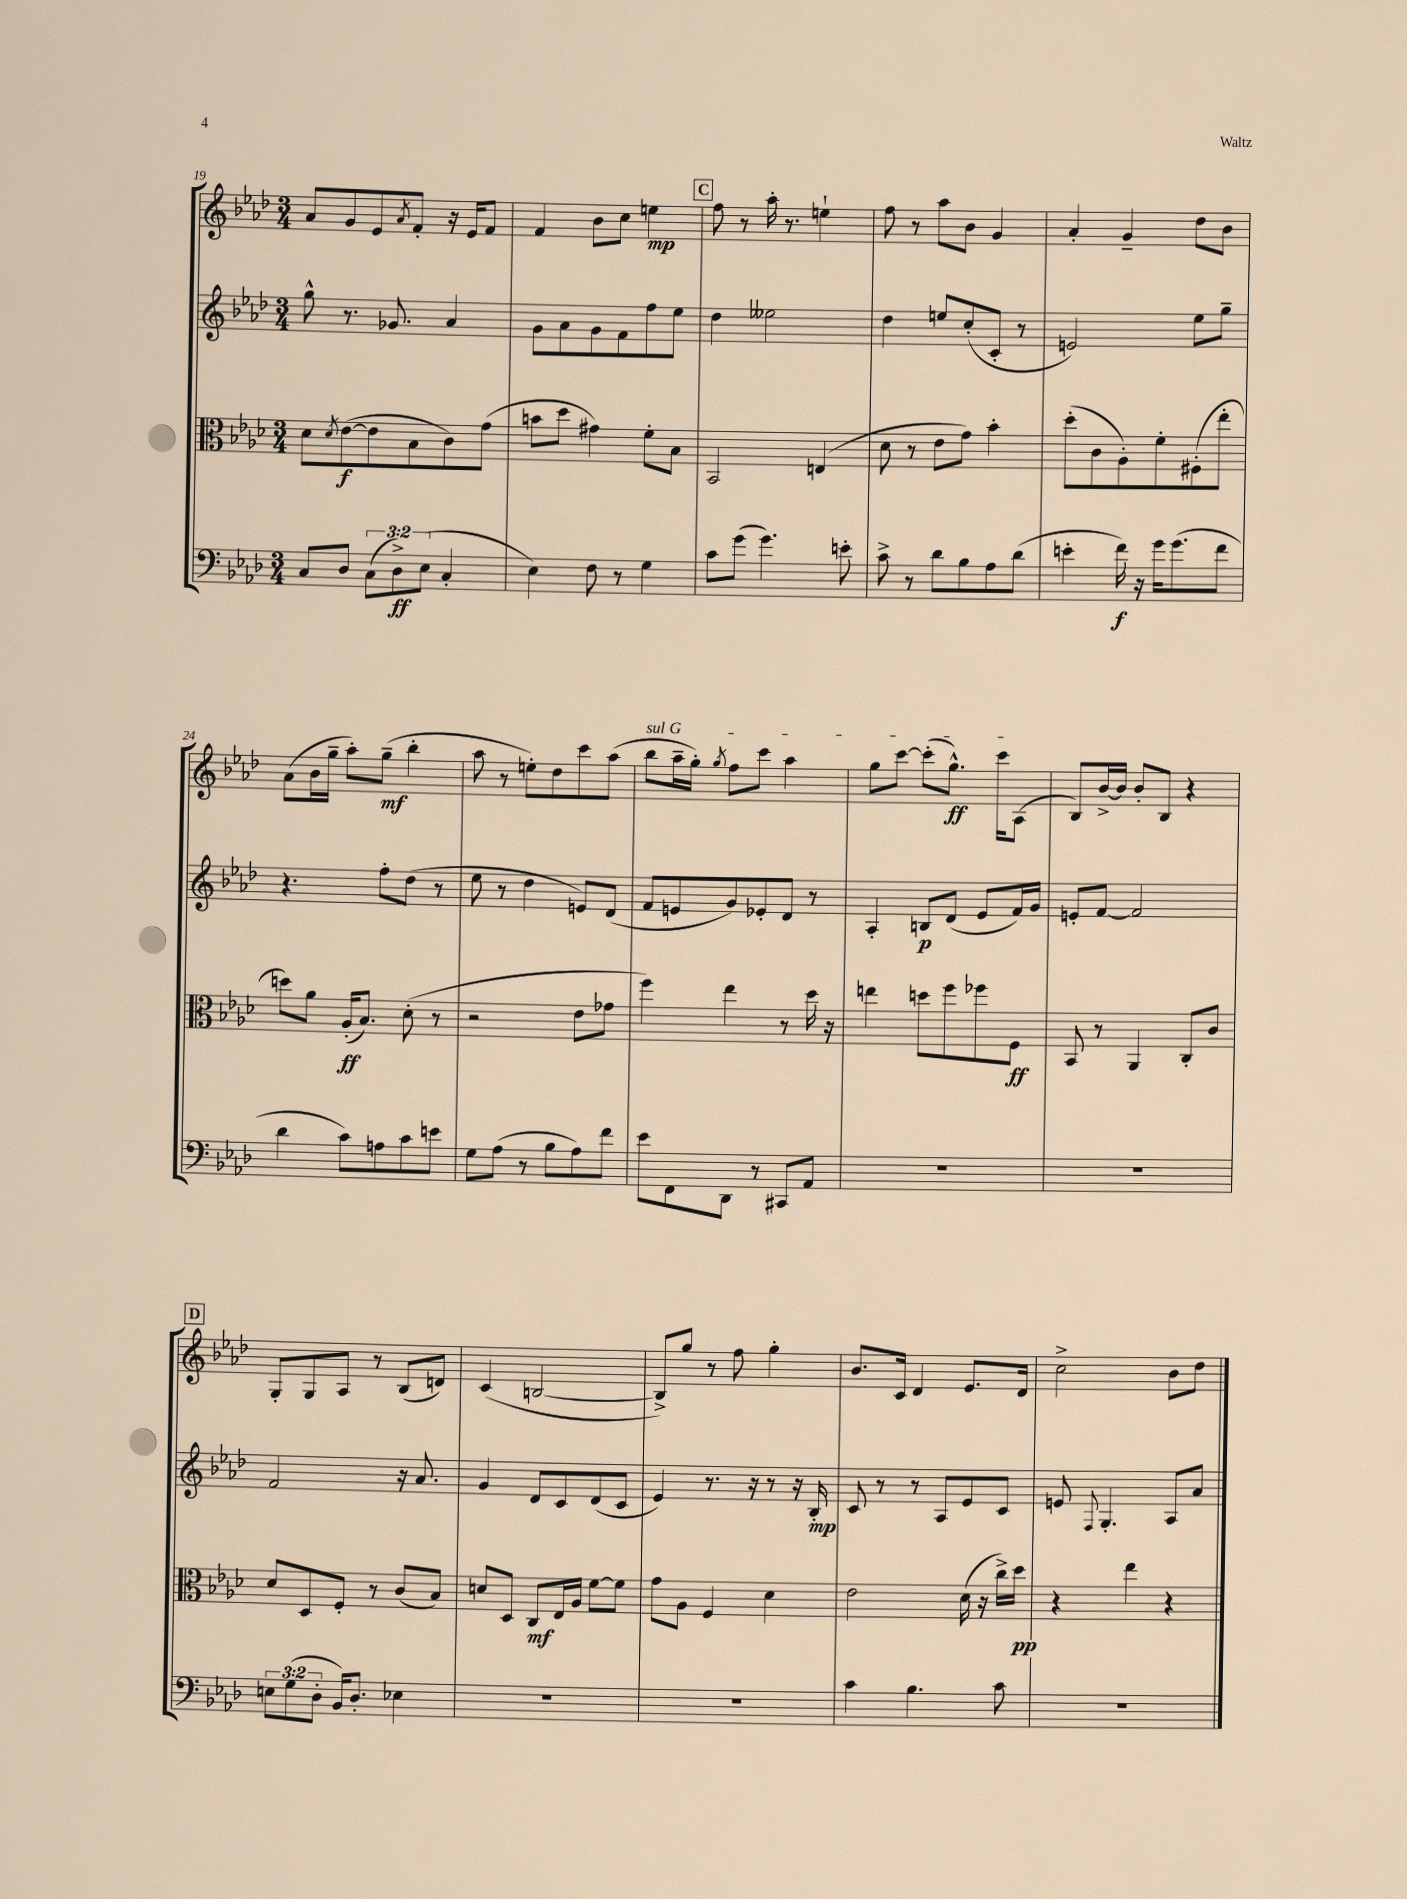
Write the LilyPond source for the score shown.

<<
\new StaffGroup <<
\new Staff = "s0" {
    \clef treble \key aes \major \numericTimeSignature \time 3/4
    aes'8 g'8 ees'8 \acciaccatura { aes'8 } f'8-. r16 ees'16 f'8 |
    f'4 bes'8 c''8 e''4\mp |
    \mark \markup { \box "C" } f''8 r8 aes''16-. r8. e''4-! |
    f''8 r8 aes''8 bes'8 g'4 |
    aes'4-. g'4-- des''8 bes'8 |
    aes'8( bes'16 g''16-- aes''8-.) g''8--\mf( bes''4-. |
    aes''8 r8 e''8-.) des''8 c'''8 aes''8( |
    \once \override TextSpanner.bound-details.left.text = \markup { \italic "sul G" } bes''8\startTextSpan aes''16-- g''16-.) \acciaccatura { g''8 } f''8 c'''8 aes''4 |
    g''8 c'''8~ c'''8-.( g''8.-^\ff) c'''16 aes8\stopTextSpan( |
    bes8) bes'16~-> bes'16 bes'8-. bes8 r4 |
    \mark \markup { \box "D" } g8-. g8 aes8 r8 bes8( d'8) |
    c'4( b2~ |
    b8->) g''8 r8 f''8 g''4-. |
    bes'8. c'16 des'4 ees'8. des'16 |
    c''2-> bes'8 des''8 \bar "|." |
}
\new Staff = "s1" {
    \clef treble \key aes \major \numericTimeSignature \time 3/4
    g''8-^ r8. ges'8. aes'4 |
    g'8 aes'8 g'8 f'8 f''8 ees''8 |
    \mark \markup { \box "C" } des''4 eeses''2 |
    des''4 e''8 c''8-.( c'8-. r8 |
    e'2) ees''8 g''8-- |
    r4. f''8-. des''8( r8 |
    ees''8 r8 des''4 e'8) des'8( |
    f'8 e'8 g'8) ees'8-. des'8 r8 |
    aes4-. b8\p des'8( ees'8 f'16) g'16 |
    e'8-. f'8~ f'2 |
    \mark \markup { \box "D" } f'2 r16 aes'8. |
    g'4 des'8 c'8 des'8( c'8 |
    ees'4) r8. r16 r8 r16 bes16-.\mp |
    c'8 r8 r8 aes8 ees'8 c'8 |
    e'8 \appoggiatura { f8 } g4.-. aes8 aes'8 \bar "|." |
}
\new Staff = "s2" {
    \clef alto \key aes \major \numericTimeSignature \time 3/4
    des'8 \acciaccatura { des'8 } ees'8~\f( ees'8 bes8 c'8) g'8( |
    b'8 des''8 gis'4) f'8-. bes8 |
    \mark \markup { \box "C" } bes,2 e4( |
    des'8 r8 ees'8 g'8) bes'4-. |
    des''8-.( c'8 aes8-.) f'8-. fis8-.( ees''8-. |
    d''8) aes'8 aes16-.\ff( bes8.) des'8-.( r8 |
    r2 ees'8 ges'8 |
    f''4) ees''4 r8 des''16 r16 |
    e''4 d''8 f''8 fes''8 f8\ff |
    bes,8 r8 aes,4 c8-. c'8 |
    \mark \markup { \box "D" } des'8 des8 f8-. r8 c'8( bes8) |
    d'8 des8 c8\mf ees16 aes16 f'8~ f'8 |
    g'8 aes8 f4 des'4 |
    ees'2 des'16( r16 c''16->) des''16\pp |
    r4 ees''4 r4 \bar "|." |
}
\new Staff = "s3" {
    \clef bass \key aes \major \numericTimeSignature \time 3/4 \override Staff.TupletNumber.text = #tuplet-number::calc-fraction-text
    c8 des8 \tuplet 3/2 { c8( des8->\ff) ees8( } c4-. |
    ees4) f8 r8 g4 |
    \mark \markup { \box "C" } c'8 g'8( g'4.) e'8-. |
    c'8-> r8 des'8 bes8 aes8 des'8( |
    e'4-. f'16\f) r16 g'16 g'8.( f'8 |
    des'4 c'8) a8 c'8 e'8 |
    g8 aes8( r8 bes8 aes8) f'8 |
    ees'8 f,8 des,8 r8 cis,8 aes,8 |
    R2. |
    R2. |
    \mark \markup { \box "D" } \tuplet 3/2 { e8 g8( des8-. } bes,16) des8.-. ees4 |
    R2. |
    R2. |
    c'4 bes4. c'8 |
    R2. \bar "|." |
}
>>
>>
\layout { \context { \Score currentBarNumber = #19 } }
